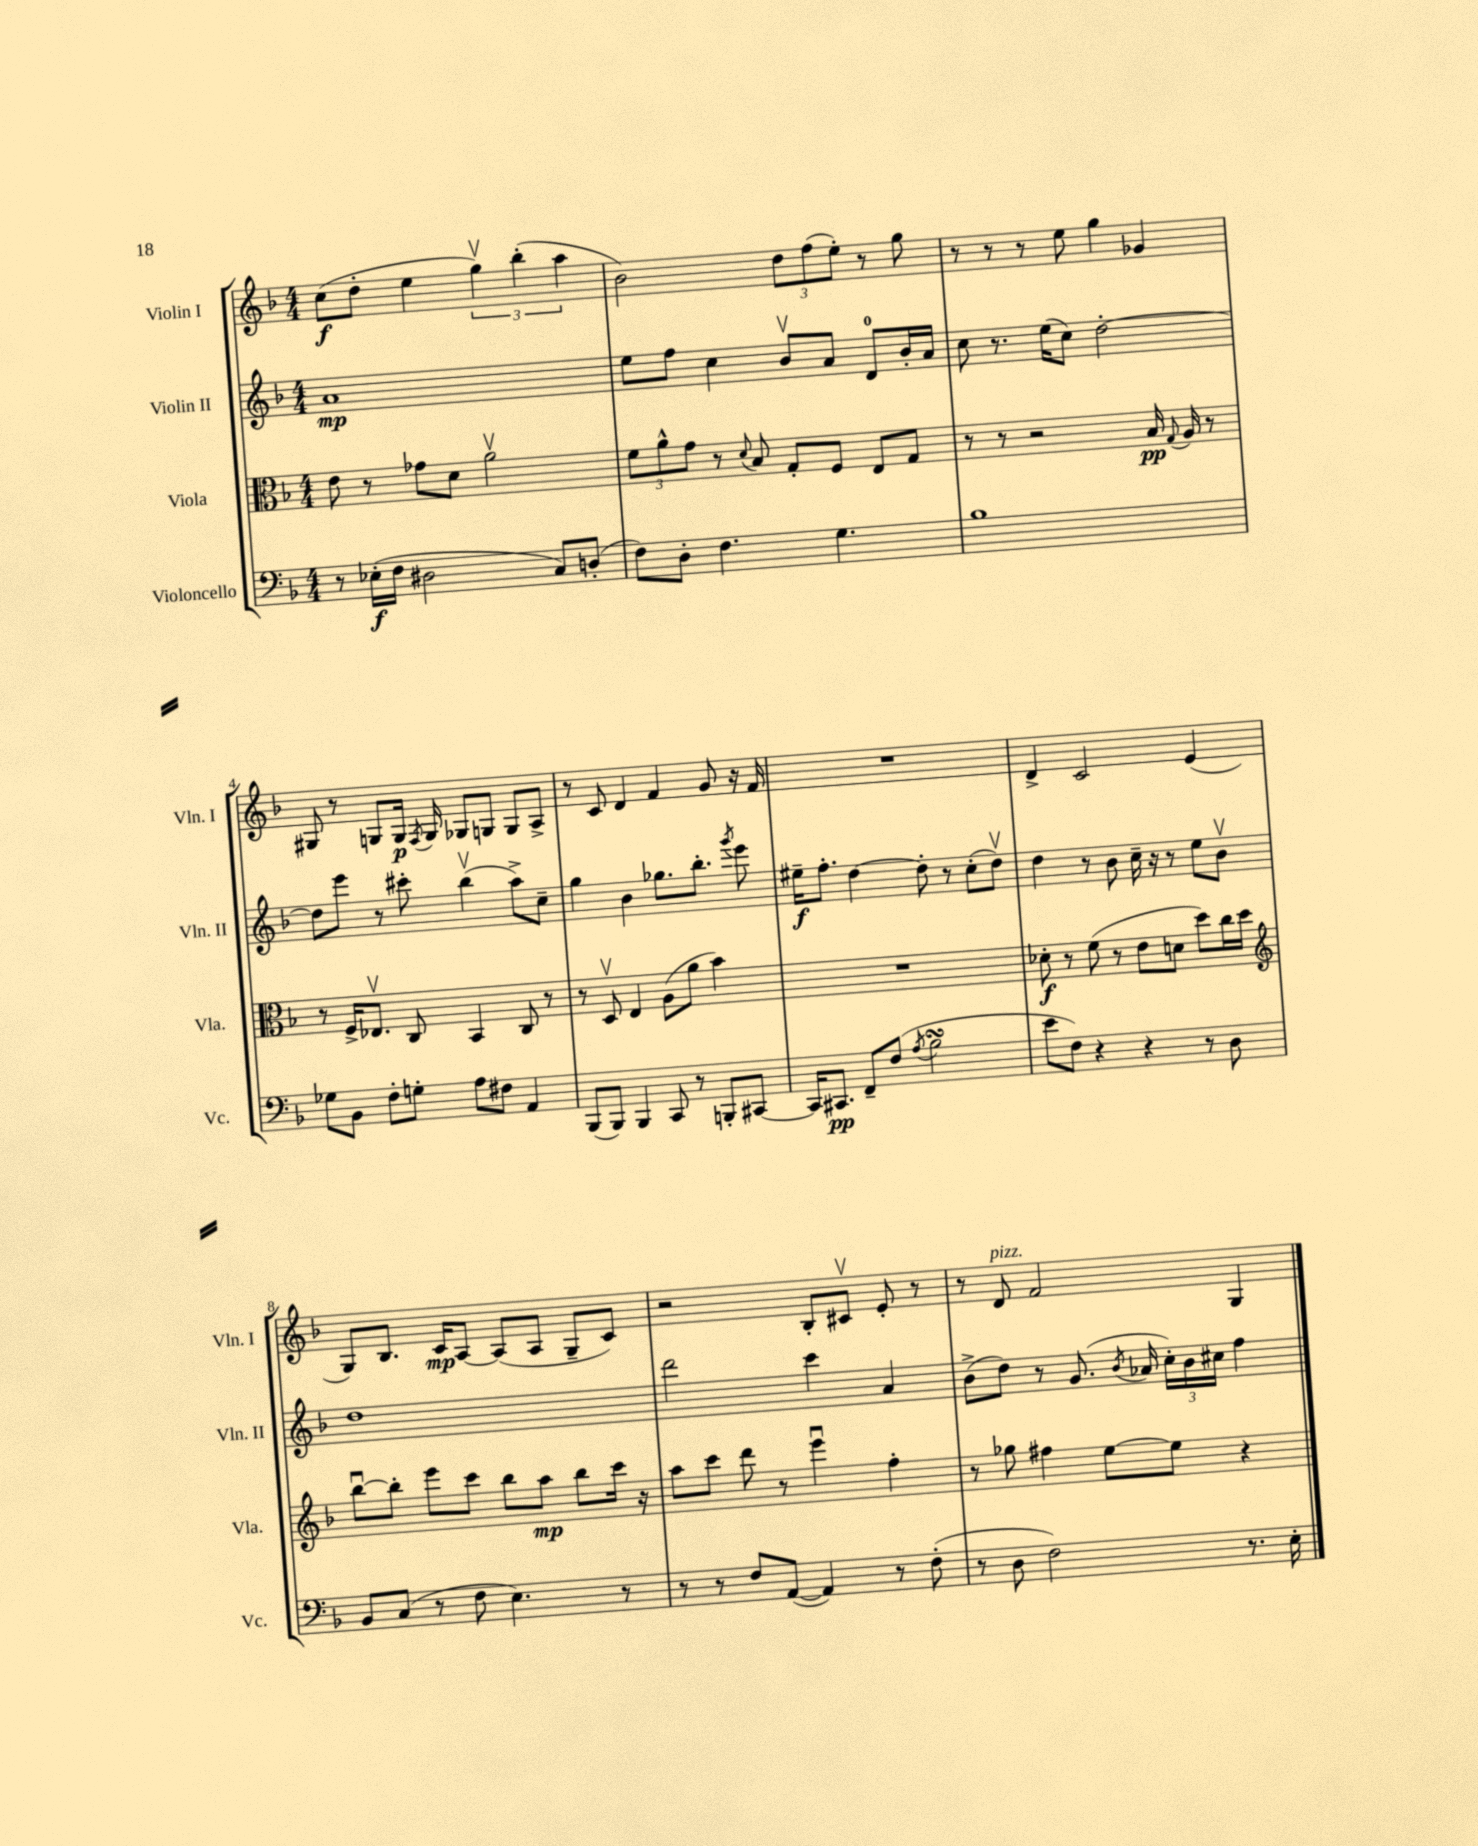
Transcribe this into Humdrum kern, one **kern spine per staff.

**kern	**kern	**kern	**kern
*staff4	*staff3	*staff2	*staff1
*clefF4	*clefC3	*clefG2	*clefG2
*k[b-]	*k[b-]	*k[b-]	*k[b-]
*M4/4	*M4/4	*M4/4	*M4/4
8r	8e	1a	(8cc
(16E-'	8r	.	8dd'
16F	.	.	.
2D#	8g-	.	4ee
.	8d	.	.
.	2av	.	6ggv)
.	.	.	(6bb-'
8C)	.	.	.
.	.	.	6aa
(8D'	.	.	.
=	=	=	=
8F)	12f	8ee	2b-)
.	12a^^	.	.
8D'	.	8ff	.
.	12g	.	.
4.F	8r	4cc	.
.	8qqd	.	.
.	8B-	.	.
.	8G'	8b-v	12dd
.	.	.	(12ff
4.G	8F	8a	.
.	.	.	12ee')
.	8E	8d	8r
.	8G	16b-'	8gg
.	.	16a	.
=	=	=	=
1B-	8r	8cc	8r
.	8r	8.r	8r
.	2r	.	8r
.	.	(16ee	.
.	.	8cc)	8ee
.	.	[2dd'	4gg
.	16B-	.	4g-
.	8qqG	.	.
.	16A	.	.
.	8r	.	.
=	=	=	=
8G-	8r	8dd]	8G#
8BB-	16F^	8eee	8r
.	8.E-v	.	.
8F'	.	8r	8G
8G'	8C	8ccc#'	16G
.	.	.	8qF
.	.	.	16G
8A	4BB-	(4bb-v	8G-
8F#	.	.	8G
4AA	8C	8aa^)	8G
.	8r	8cc~	8A^
=	=	=	=
(8BBB-	8r	4gg	8r
8BBB-)	8Dv	.	8c
4BBB-	4E	4b-	4d
8CC	(8A	8.gg-	4f
8r	8a	.	.
.	.	8.bb-'	.
8BBB'	4b-)	.	8g
.	.	8qggg	.
[8CC#	.	8eee	16r
.	.	.	16f
=	=	=	=
16CC#]	1r	16ee#~	1r
8.CC#	.	8.ff'	.
8FF~	.	[4dd	.
(8F	.	.	.
8qA	.	.	.
2B-	.	8dd']	.
.	.	8r	.
.	.	(8cc'	.
.	.	8ddv)	.
=	=	=	=
8e	8d-'	4dd	4d^
8F)	8r	.	.
4r	(8f	8r	2c
.	8r	8b-	.
4r	8e	16cc~	.
.	.	16r	.
.	8d	8r	.
8r	8dd)	8ee	(4e
8D	16cc	8b-v	.
.	16dd	.	.
=	=	=	=
*	*clefG2	*	*
8BB-	[8bb-u	1dd	8G)
(8C	8bb-']	.	8.B-
8r	8eee	.	.
.	.	.	16c
8F	8ccc	.	[8A
4.E)	8bb-	.	(8A]
.	8aa	.	8A
.	8bb-	.	8G~
8r	16ccc	.	8c)
.	16r	.	.
=	=	=	=
8r	8aa	2ddd	2r
8r	8ccc	.	.
8F	8ddd	.	.
([8AA	8r	.	.
4AA])	4eeeu	4ccc	8B-'
.	.	.	8c#v
8r	4ff'	4a	8e'
(8F'	.	.	8r
=	=	=	=
8r	8r	(8b-^	8r
8D	8gg-	8dd)	8d
2F)	4ff#	8r	2f
.	.	(8.g	.
.	[8ee	.	.
.	.	8qb-	.
.	.	16a-	.
.	8ee]	24cc')	.
.	.	24b-	.
.	.	24cc#	.
8.r	4r	4ff	4G
16E'	.	.	.
==	==	==	==
*-	*-	*-	*-
